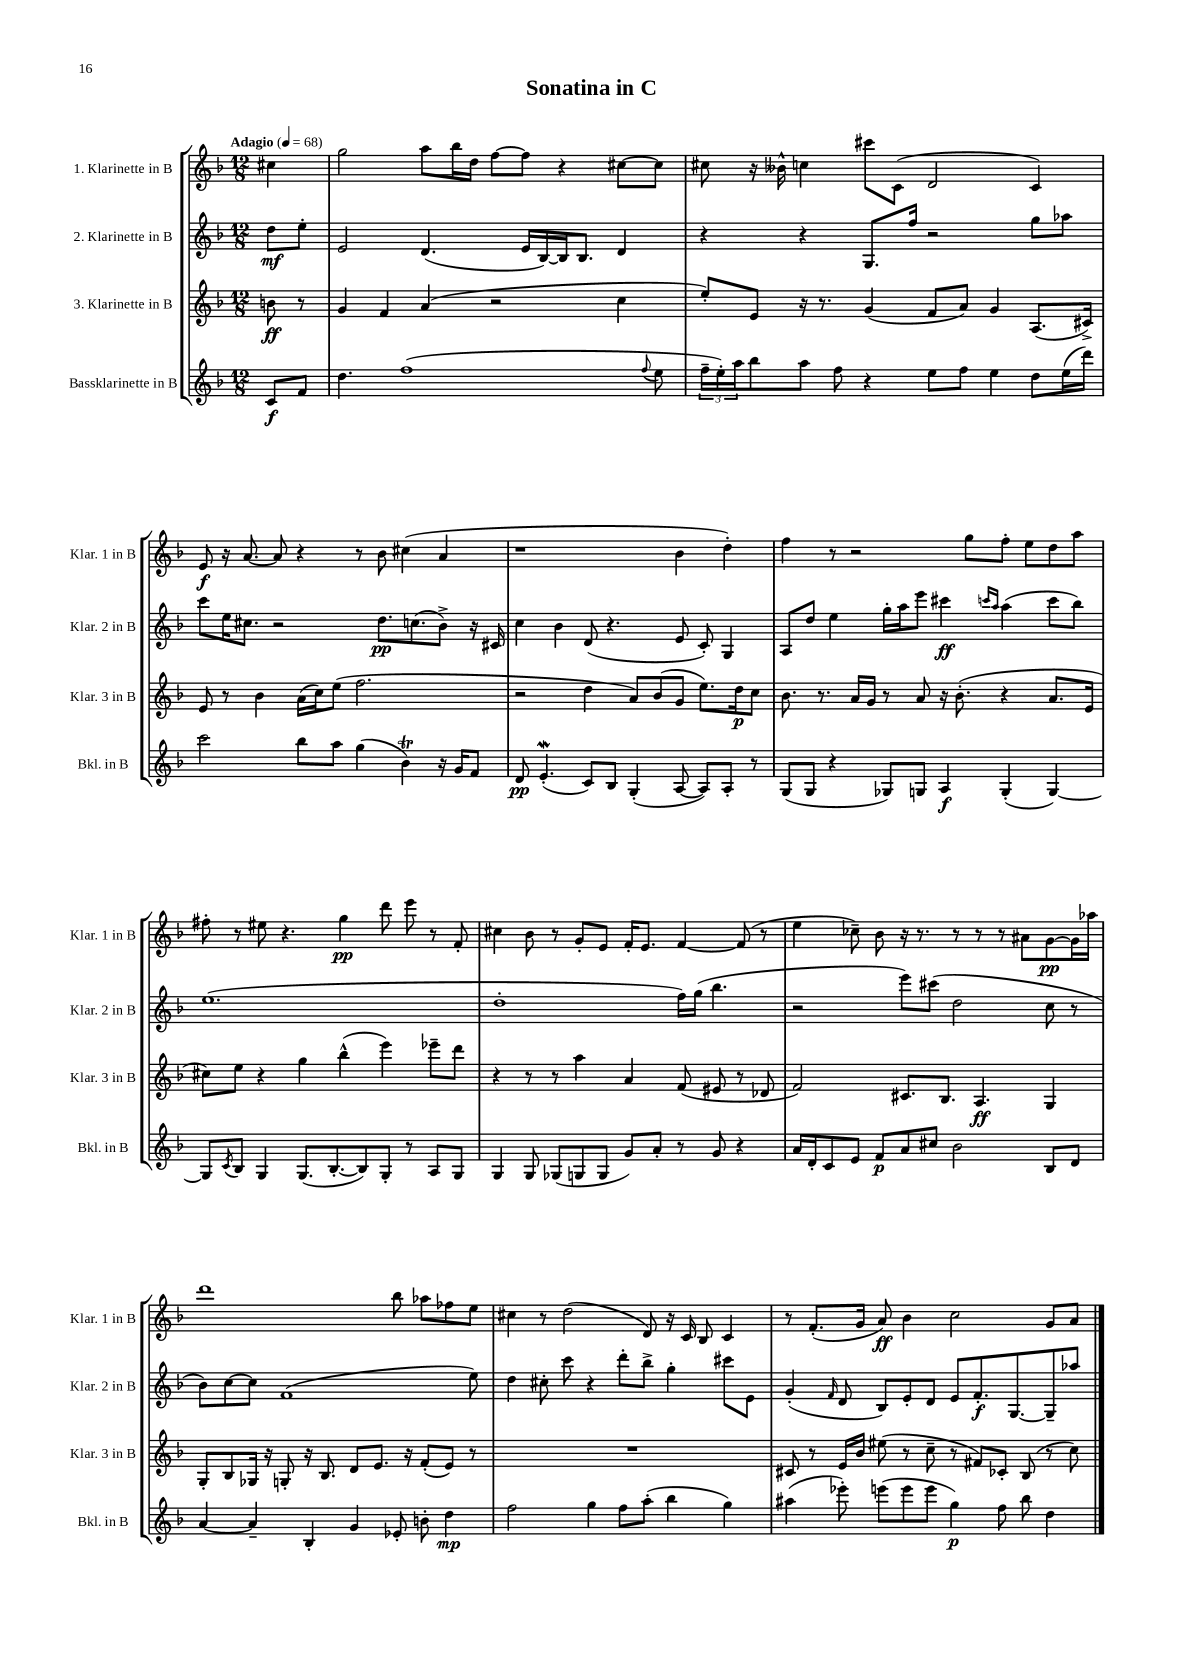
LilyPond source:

\header { title = "Sonatina in C" }
<<
\new StaffGroup <<
\new Staff = "s0" \with { instrumentName = "1. Klarinette in B" shortInstrumentName = "Klar. 1 in B" } {
    \clef treble \key f \major \numericTimeSignature \time 12/8 \partial 4 \tempo "Adagio" 4 = 68
    cis''4 |
    g''2 a''8 bes''16 d''16 f''8~ f''8 r4 cis''8~ cis''8 |
    cis''8 r16 beses'16-^ c''4 cis'''8 c'8( d'2 c'4) |
    e'8\f r16 a'8.~ a'8 r4 r8 bes'8 cis''4( a'4 |
    r1 bes'4 d''4-.) |
    f''4 r8 r2 g''8 f''8-. e''8 d''8 a''8 |
    fis''8-. r8 eis''8 r4. g''4\pp d'''8 e'''8 r8 f'8-. |
    cis''4 bes'8 r8 g'8-. e'8 f'16-. e'8. f'4~ f'8( r8 |
    e''4 ces''8--) bes'8 r16 r8. r8 r8 r8 ais'8 g'8~\pp g'16 aes''16 |
    d'''1 bes''8 aes''8 fes''8 e''8 |
    cis''4 r8 d''2( d'8) r16 c'16 bes8 c'4 |
    r8 f'8.-.( g'16 a'8\ff) bes'4 c''2 g'8 a'8 \bar "|." |
}
\new Staff = "s1" \with { instrumentName = "2. Klarinette in B" shortInstrumentName = "Klar. 2 in B" } {
    \clef treble \key f \major \numericTimeSignature \time 12/8 \partial 4
    d''8\mf e''8-. |
    e'2 d'4.( e'16 bes16~) bes16 bes8. d'4 |
    r4 r4 g8. f''16 r2 g''8 aes''8 |
    c'''8 e''16 cis''8. r2 d''8.\pp c''8.( bes'8->) r16 cis'16 |
    c''4 bes'4 d'8( r4. e'8 c'8-.) g4 |
    a8 d''8 e''4 g''16-. a''16 e'''8 cis'''4\ff \grace { c'''16 a''16 } a''4( c'''8 bes''8) |
    e''1.( |
    d''1-. f''16) g''16( bes''4. |
    r2 e'''8) cis'''8( d''2 c''8 r8 |
    bes'8) c''8~ c''8 f'1( e''8) |
    d''4 cis''8-. c'''8 r4 d'''8-. bes''8-> g''4-. cis'''8 e'8 |
    g'4-.( \grace { f'16 } d'8 bes8) e'8-. d'8 e'8 f'8.-.\f g8.~ g8-- aes''8 \bar "|." |
}
\new Staff = "s2" \with { instrumentName = "3. Klarinette in B" shortInstrumentName = "Klar. 3 in B" } {
    \clef treble \key f \major \numericTimeSignature \time 12/8 \partial 4
    b'8\ff r8 |
    g'4 f'4 a'4( r2 c''4 |
    e''8-.) e'8 r16 r8. g'4( f'8 a'8) g'4 a8.( cis'16->) |
    e'8 r8 bes'4 a'16( c''16) e''8( f''2. |
    r2 d''4 a'8) bes'8( g'8 e''8.) d''16\p c''8 |
    bes'8. r8. a'16 g'16 r8 a'8 r16 bes'8.-.( r4 a'8. e'16 |
    cis''8) e''8 r4 g''4 bes''4-^( e'''4) ees'''8-- d'''8 |
    r4 r8 r8 a''4 a'4 f'8( eis'8 r8 des'8 |
    f'2) cis'8. bes8. a4.\ff g4 |
    g8-. bes8 ges16 r16 g8-. r16 bes8. d'8 e'8. r16 f'8-.( e'8) r8 |
    R1. |
    cis'8 r8 e'16 bes'16 eis''8( r8 c''8-- r8 fis'8) ces'8-. bes8( r8 c''8) \bar "|." |
}
\new Staff = "s3" \with { instrumentName = "Bassklarinette in B" shortInstrumentName = "Bkl. in B" } {
    \clef treble \key f \major \numericTimeSignature \time 12/8 \partial 4
    c'8\f f'8 |
    d''4. f''1( \appoggiatura { f''8 } e''8 |
    \tuplet 3/2 { f''16-- e''16-.) a''16 } bes''8 a''8 f''8 r4 e''8 f''8 e''4 d''8 e''16( d'''16) |
    c'''2 bes''8 a''8 g''4( bes'4\trill) r16 g'16 f'8 |
    d'8\pp e'4.-.\mordent( c'8) bes8 g4-.( a8~ a8) a8-. r8 |
    g8( g8 r4 ges8) g8 a4\f g4-.( g4~) |
    g8 \acciaccatura { c'8 } bes8 g4 g8.( bes8.~-. bes8) g8-. r8 a8 g8 |
    g4 g8 ges8( g8 g8 g'8) a'8-. r8 g'8 r4 |
    a'16 d'16-. c'8 e'8 f'8\p a'8 cis''8 bes'2 bes8 d'8 |
    a'4~ a'4-- bes4-. g'4 ees'8-. b'8-. d''4\mp |
    f''2 g''4 f''8 a''8-.( bes''4 g''4) |
    ais''4( ees'''8-.) e'''8( e'''8 e'''8 g''4\p) f''8 bes''8 d''4 \bar "|." |
}
>>
>>
\layout { \context { \Score \remove "Bar_number_engraver" } }
